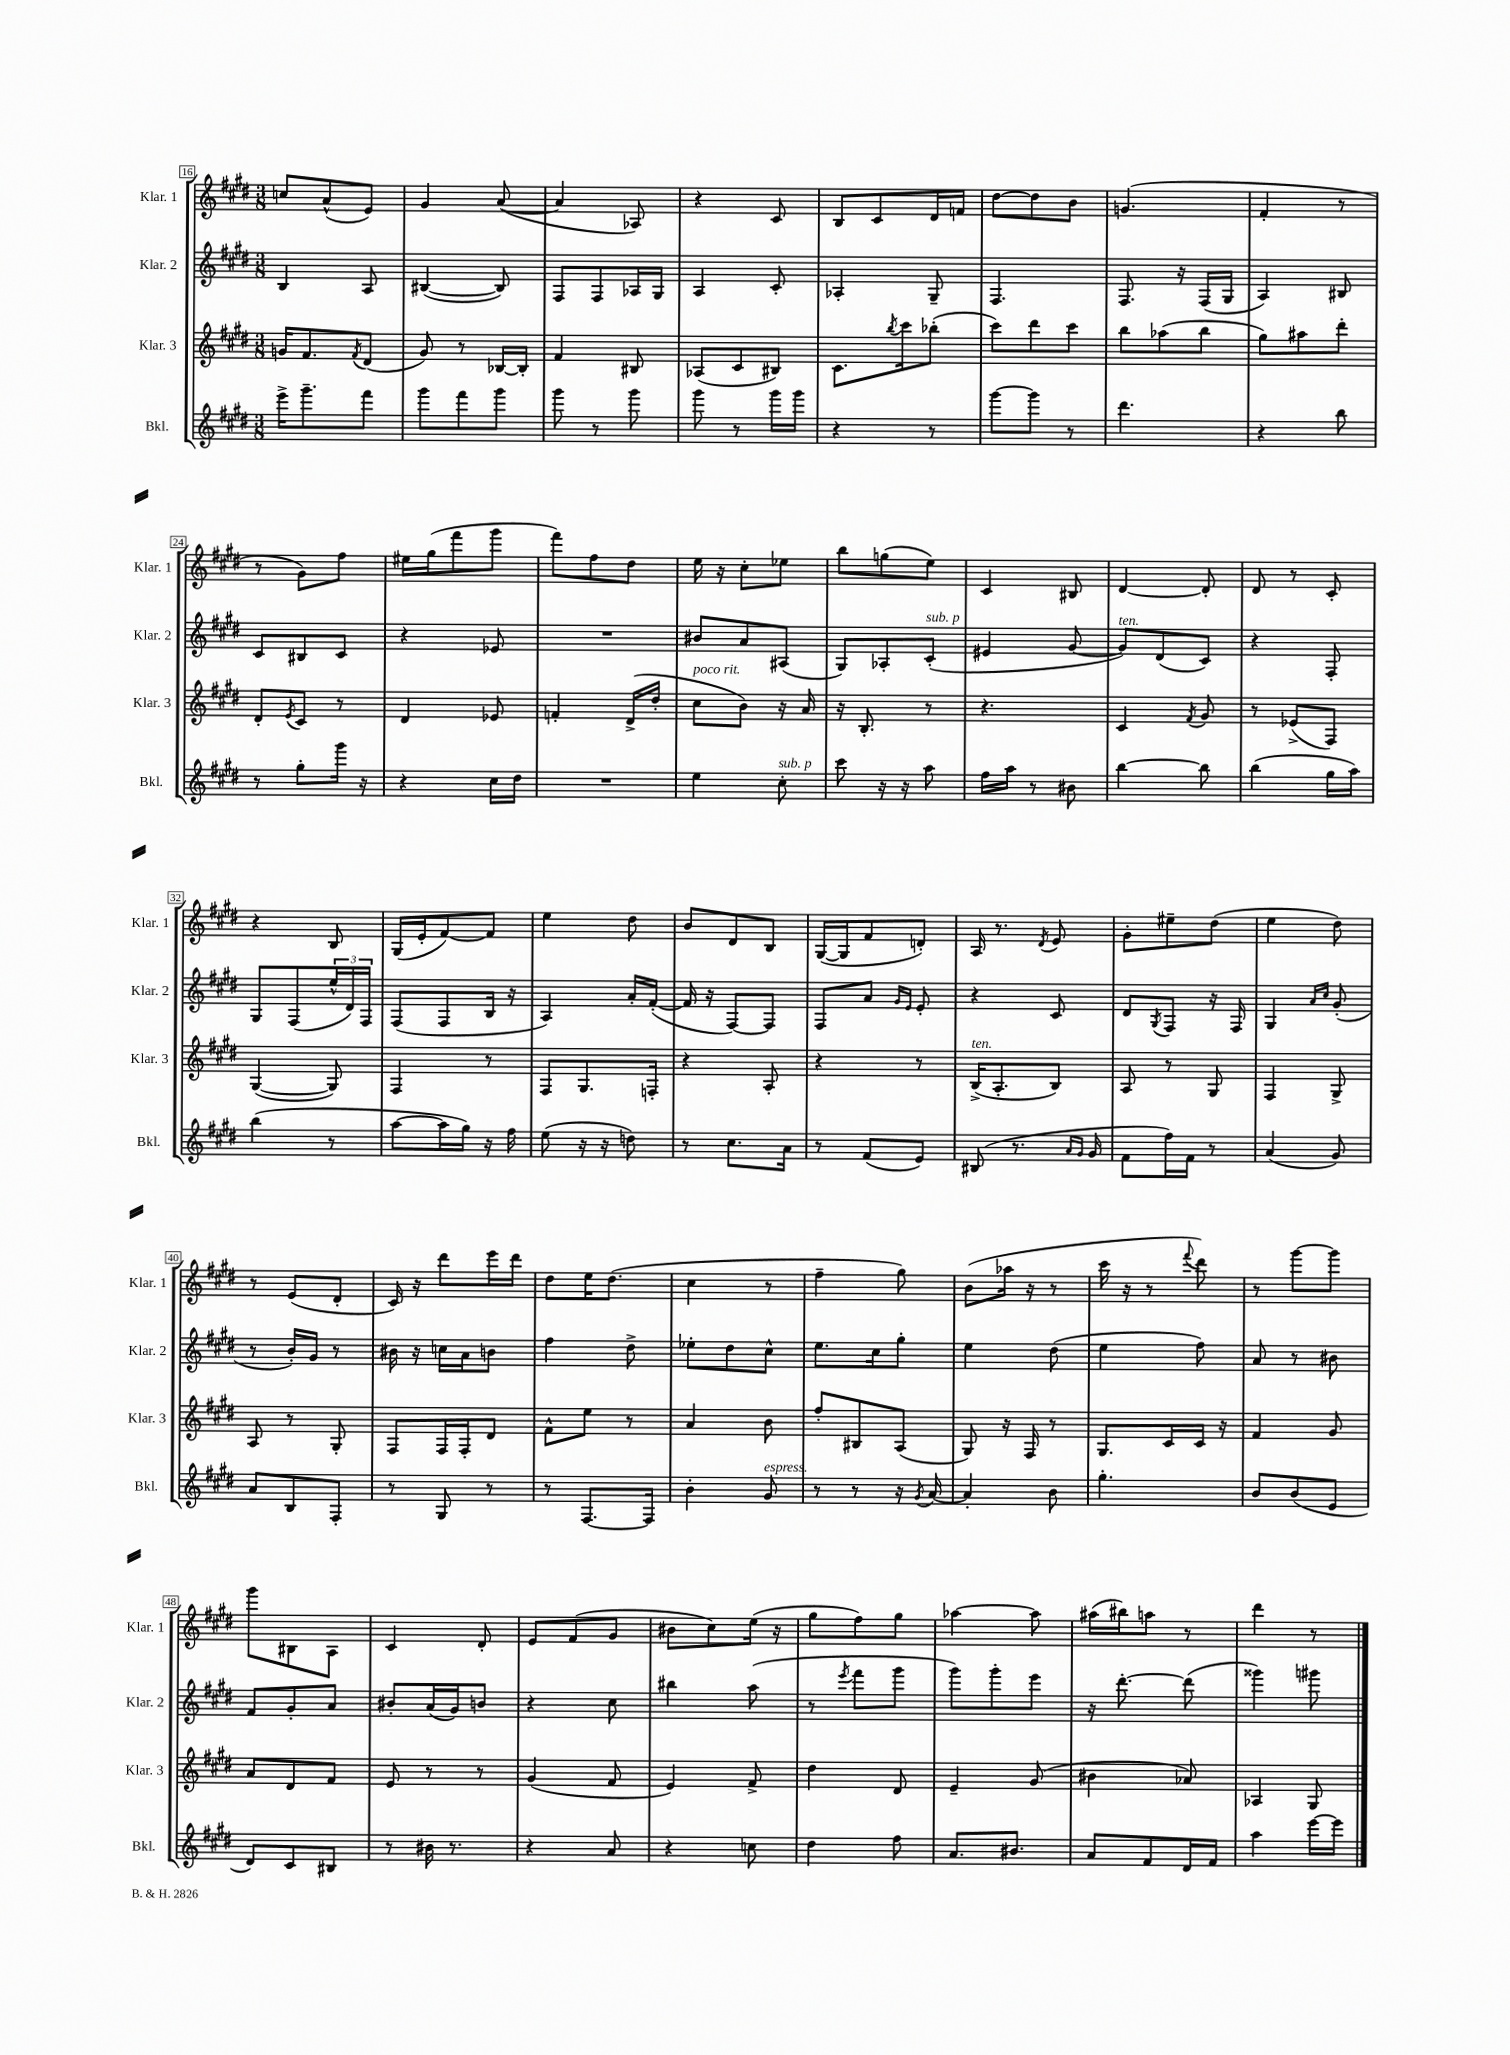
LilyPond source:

<<
\new StaffGroup <<
\new Staff = "s0" \with { instrumentName = "Klar. 1" shortInstrumentName = "Klar. 1" } {
    \clef treble \key e \major \numericTimeSignature \time 3/8
    c''8 a'8-^( e'8) |
    gis'4 a'8~( |
    a'4 aes8) |
    r4 cis'8 |
    b8 cis'8 dis'16 f'16 |
    dis''8~ dis''8 b'8 |
    g'4.( |
    fis'4-. r8 |
    r8 gis'8) fis''8 |
    eis''16 gis''16( fis'''8 gis'''8 |
    fis'''8) fis''8 dis''8 |
    e''16 r16 cis''8-. ees''8 |
    b''8 g''8( e''8) |
    cis'4 bis8 |
    dis'4~ dis'8-. |
    dis'8 r8 cis'8-. |
    r4 b8 |
    gis16( e'16-. fis'8~) fis'8 |
    e''4 dis''8 |
    b'8 dis'8 b8 |
    gis16~( gis16 fis'8 d'8-.) |
    a16 r8. \acciaccatura { dis'8 } e'8 |
    gis'8-. eis''8-- dis''8( |
    e''4 dis''8) |
    r8 e'8( dis'8-. |
    cis'16) r16 dis'''8 e'''16 dis'''16 |
    dis''8 e''16 dis''8.( |
    cis''4 r8 |
    fis''4-- gis''8) |
    b'8( aes''16 r16 r8 |
    cis'''16 r16 r8 \appoggiatura { fis'''8 } dis'''8) |
    r8 gis'''8~ gis'''8 |
    gis'''8 bis8 a8 |
    cis'4 dis'8-. |
    e'8 fis'8( gis'8 |
    bis'8 cis''8) e''16( r16 |
    gis''8 fis''8) gis''8 |
    aes''4~ aes''8 |
    ais''16( bis''16) a''8 r8 |
    dis'''4 r8 \bar "|." |
}
\new Staff = "s1" \with { instrumentName = "Klar. 2" shortInstrumentName = "Klar. 2" } {
    \clef treble \key e \major \numericTimeSignature \time 3/8
    b4 a8 |
    bis4~( bis8) |
    fis8 fis8 aes16 gis16 |
    a4 cis'8-. |
    aes4-. gis8-- |
    fis4. |
    fis8. r16 fis16( gis16 |
    a4) bis8 |
    cis'8 bis8 cis'8 |
    r4 ees'8 |
    R4. |
    bis'8 a'8 ais8( |
    gis8) aes8-. cis'8-.^\markup { \italic "sub. p" }( |
    eis'4 gis'8~ |
    gis'8^\markup { \italic "ten." }) dis'8( cis'8) |
    r4 fis8-. |
    gis8 fis8( \tuplet 3/2 { e''16-^ dis'16) fis16 } |
    fis8( fis8 b16 r16 |
    a4) a'16-. fis'16~-.( |
    fis'16 r16 fis8~) fis8 |
    fis8 a'8 \grace { gis'16 e'16 } e'8-. |
    r4 cis'8 |
    dis'8 \acciaccatura { gis8 } fis8 r16 fis16 |
    gis4 \grace { a'16 cis''16 } gis'8-.( |
    r8 b'16-.) gis'16 r8 |
    bis'16 r16 c''16 a'16 b'8 |
    fis''4 dis''8-> |
    ees''8-. dis''8 cis''8-^ |
    e''8. cis''16 gis''8-. |
    e''4 dis''8( |
    e''4 fis''8) |
    a'8 r8 bis'8 |
    fis'8 gis'8-. a'8 |
    bis'8-. a'16( gis'16) b'8 |
    r4 cis''8 |
    bis''4 a''8( |
    r8 \acciaccatura { e'''8 } fis'''8 gis'''8 |
    gis'''8) gis'''8-. e'''8 |
    r16 dis'''8.~-. dis'''8( |
    gisis'''4) gis'''8 \bar "|." |
}
\new Staff = "s2" \with { instrumentName = "Klar. 3" shortInstrumentName = "Klar. 3" } {
    \clef treble \key e \major \numericTimeSignature \time 3/8
    g'16 fis'8. \acciaccatura { fis'8 } dis'8( |
    gis'8) r8 bes16~ bes16-. |
    fis'4 bis8 |
    aes8( cis'8 bis8) |
    cis'8. \acciaccatura { b''8 } cis'''16 bes''8-.( |
    cis'''8) dis'''8 cis'''8 |
    b''8 aes''8( b''8 |
    gis''8) ais''8 dis'''8-. |
    dis'8-. \acciaccatura { e'8 } cis'8 r8 |
    dis'4 ees'8 |
    f'4-. dis'16->( dis''16-. |
    cis''8^\markup { \italic "poco rit." } b'8) r16 a'16 |
    r16 b8.-. r8 |
    r4. |
    cis'4 \acciaccatura { fis'8 } gis'8 |
    r8 ees'8->( fis8) |
    gis4~( gis8) |
    fis4 r8 |
    fis8 gis8. f16-. |
    r4 a8-. |
    r4 r8 |
    b16->^\markup { \italic "ten." }( a8.-. b8) |
    a8 r8 gis8 |
    fis4 gis8-> |
    a8 r8 gis8-. |
    fis8 fis16 fis16-. dis'8 |
    fis'8-^ e''8 r8 |
    a'4 b'8 |
    fis''8-. bis8 a8( |
    gis8) r16 fis16 r8 |
    gis8. cis'16 cis'16 r16 |
    fis'4 gis'8 |
    a'8 dis'8 fis'8 |
    e'8 r8 r8 |
    gis'4( fis'8 |
    e'4) fis'8-> |
    dis''4 dis'8 |
    e'4-- gis'8( |
    bis'4 aes'8) |
    aes4 gis8 \bar "|." |
}
\new Staff = "s3" \with { instrumentName = "Bkl." shortInstrumentName = "Bkl." } {
    \clef treble \key e \major \numericTimeSignature \time 3/8
    e'''16-> gis'''8.-- fis'''8 |
    gis'''8 fis'''8 gis'''8 |
    gis'''8 r8 gis'''8 |
    gis'''8 r8 gis'''16 gis'''16 |
    r4 r8 |
    gis'''8~ gis'''8 r8 |
    dis'''4. |
    r4 b''8 |
    r8 gis''8-. gis'''16 r16 |
    r4 cis''16 dis''16 |
    R4. |
    e''4 cis''8-.^\markup { \italic "sub. p" } |
    cis'''8 r16 r16 a''8 |
    fis''16 a''16 r8 bis'8 |
    b''4~ b''8 |
    b''4( gis''16 a''16) |
    b''4( r8 |
    a''8~ a''16 gis''16) r16 fis''16 |
    e''8( r16 r16 d''8) |
    r8 cis''8. a'16 |
    r8 fis'8( e'8) |
    bis8( r8. \grace { a'16 gis'16 } gis'16 |
    fis'8 fis''16) fis'16 r8 |
    a'4( gis'8) |
    a'8 b8 fis8-. |
    r8 gis8 r8 |
    r8 fis8.~ fis16 |
    b'4-. gis'8^\markup { \italic "espress." } |
    r8 r8 r16 \acciaccatura { gis'8 } a'16~ |
    a'4-. b'8 |
    gis''4.-. |
    b'8 b'8( e'8 |
    dis'8) cis'8 bis8 |
    r8 bis'16 r8. |
    r4 a'8 |
    r4 c''8 |
    dis''4 fis''8 |
    a'8. bis'8. |
    a'8 fis'8 dis'16 fis'16 |
    a''4 e'''16~ e'''16 \bar "|." |
}
>>
>>
\layout { \context { \Score currentBarNumber = #16 \override BarNumber.stencil = #(make-stencil-boxer 0.1 0.3 ly:text-interface::print) } }
